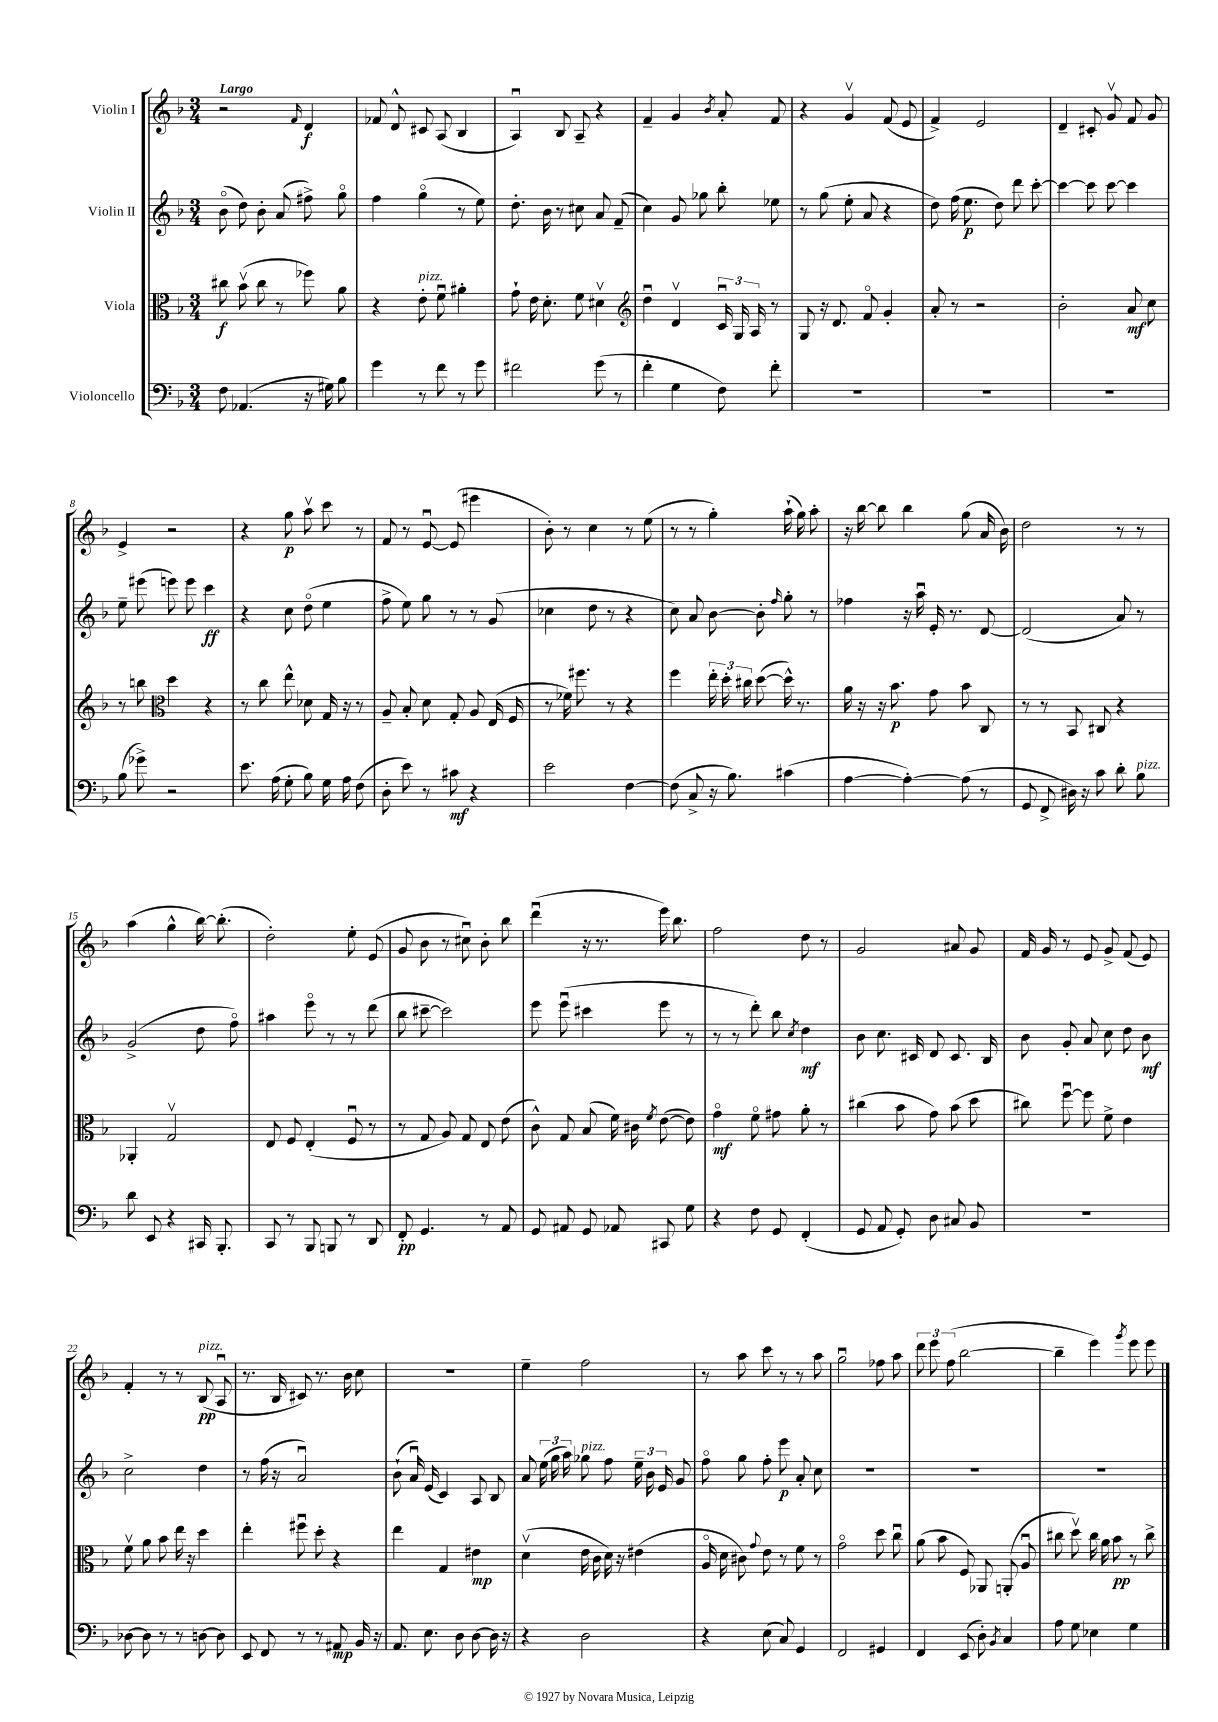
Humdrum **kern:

**kern	**kern	**kern	**kern
*staff4	*staff3	*staff2	*staff1
*clefF4	*clefC3	*clefG2	*clefG2
*k[b-]	*k[b-]	*k[b-]	*k[b-]
*M3/4	*M3/4	*M3/4	*M3/4
8F	8cc#	(8b-o	2r
(4.AA-	(8b-v	8dd)	.
.	8cc#	8b-'	.
.	8r	(8a	.
.	.	.	16qqf
16r	8ff-)	8ff#^)	4d
16G#)	.	.	.
8B-	8a	8ggo	.
=	=	=	=
4g	4r	4ff	8f-
.	.	.	8d^^
8r	8e'	(4ggo	8c#
8f	8fu	.	(8A
8r	4a#'	8r	4B-
8g	.	8ee)	.
=	=	=	=
2f#	8g`	8.dd'	4Au)
.	16e	.	.
.	8.d'	16b-	.
.	.	8r	8B-
.	8f	8cc#	8A~
(8g	4d#v	8a	4r
8r	.	(8f~	.
=	=	=	=
*	*clefG2	*	*
4f'	4ddu	4cc)	4f~
4G	4dv	8g	4g
.	.	8gg-	.
.	.	.	8qb-
8F)	24cu	8bb-'	8a'
.	24G	.	.
.	24A	.	.
8f'	8r	8ee-	8f
=	=	=	=
2.r	8G	8r	4r
.	16r	(8gg	.
.	8.d	.	.
.	.	8ee'	4gv
.	8fo	8a	.
.	4g'	4r	(8f
.	.	.	8e
=	=	=	=
2.r	8a'	8dd)	4f^)
.	8r	(16ff	.
.	.	8.ee	.
.	2r	.	2e
.	.	8dd)	.
.	.	8ddd	.
.	.	[8ccc'	.
=	=	=	=
2.r	2b-'	4ccc_	4d~
.	.	8ccc]	8c#'
.	.	[8ccc	8gv
.	8a	4ccc]	8f
.	8cc	.	8g
=	=	=	=
(8B-	8r	8ee~	4e^
8g-^)	8bb	(8eee#	.
*	*clefC3	*	*
2r	4dd	8eee)	2r
.	.	8eee	.
.	4r	4ccc	.
=	=	=	=
8.e	8r	4r	4r
.	8cc	.	.
(16A	.	.	.
8G'	8ee^^	8cc	8gg
8B-)	8d-	(8ddo	8aav
16G	16G	4ee	8ccc
16A	16r	.	.
(8F	8r	.	8r
=	=	=	=
8D'	8A~	8ff^	8f
8e)	8B-'	8ee)	8r
8r	8d	8gg	[8eu
8c#	8G'	8r	(8e]
4r	8A	8r	4eee#
.	(16E	(8g	.
.	16F	.	.
=	=	=	=
2e	8r	4cc-	8b-')
.	16f-)	.	8r
.	8.ff#	.	.
.	.	8dd	4cc
.	8r	8r	.
[4F	4r	4r	8r
.	.	.	(8ee
=	=	=	=
(8F]	4ff	8cc)	8r
8C^	.	8a	8r
16r	24ee'	[8b-	4gg')
.	24dd'	.	.
8.B-)	.	.	.
.	24cc#	.	.
.	([8dd	8b-']	.
.	.	16qqff	.
(4c#	16dd^^])	8gg'	(16aa`
.	8.r	.	16gg)
.	.	8r	8aa'
=	=	=	=
[4A	16a	4ff-	16r
.	16r	.	[16bb-
.	16r	.	8bb-]
.	8.b-	.	.
4A'_)	.	16r	4bb-
.	.	16aau	.
.	8g	16e'	.
.	.	8.r	.
(8A]	8b-	.	(8gg
8r	8C	[8d	16a
.	.	.	16b-)
=	=	=	=
8GG	8r	(2d]	2dd
8FF^	8r	.	.
16D#)	8BB-	.	.
16r	.	.	.
8c	8C#	.	.
8d'	4r	8a)	8r
8B-	.	8r	8r
=	=	=	=
8d	4AA-'	(2g^	(4aa
8EE	.	.	.
4r	2Gv	.	4gg^^
16CC#	.	8dd	[16bb-)
8.BBB-'	.	.	(8.bb-']
.	.	8ffo)	.
=	=	=	=
8CC	8E	4aa#	2dd')
8r	8F	.	.
8BBB-	(4E'	8eeeo	.
8BBB	.	8r	.
8r	8Fu	8r	8ee'
8DD	8r	(8ddd	(8e
=	=	=	=
8FF'	8r	8bb-	8g
4.GG	8G	[8ccc#~	8b-
.	8A)	2ccc#])	8r
.	8G	.	8cc#u)
8r	8E	.	8b-'
8AA	(8e	.	8bb-
=	=	=	=
8GG	8c^^)	8eee	(4dddu
8AA#	8G	(8eeeu	.
8GG	(8B-	4ccc#	16r
.	.	.	8.r
8AA-	16f)	.	.
.	16c#	.	.
.	8qf	.	.
8CC#	([8e	8eee	16eee)
.	.	.	8.bb-
8G	8e])	8r	.
=	=	=	=
4r	4go	8r	2ff
.	.	8r	.
8F	8fo	8ddd')	.
8GG	8g#	8bb-	.
.	.	8qcc	.
(4FF'	8a'	4dd	8dd
.	8r	.	8r
=	=	=	=
8GG	(4cc#	8b-	2g
8AA	.	8.cc	.
8GG')	8b-	.	.
.	.	16c#	.
8D	8g)	8d	.
8C#	(8b-	8.c#	8a#
8BB-	8dd	.	8g
.	.	16B-	.
=	=	=	=
2.r	8cc#)	8b-	16f
.	.	.	16g
.	[8ffu	8g'	8r
.	8ff]	8a	8e
.	8f^	8cc	8g^
.	4e	8dd	(8f
.	.	8b-	8e)
=	=	=	=
[8D-	8fv	2cc^	4f'
8D-]	8a	.	.
8r	8b-	.	8r
8r	16ee	.	8r
.	16r	.	.
[8D	4dd	4dd	(8B-
8D]	.	.	8Au
=	=	=	=
8EE	4ee'	8r	8.r
8FF	.	(16ff	.
.	.	16r	16B-
8r	8ff#u	2au)	8c#)
8r	8dd'	.	8.r
8AA#	4r	.	.
.	.	.	16b-
16BB-	.	.	8cc
16r	.	.	.
=	=	=	=
8.AA	4ee	(8b-`	2.r
.	.	16au)	.
8.E	.	(16e	.
.	4G	4c)	.
8D	.	.	.
[8D	4e#	8A	.
16D]	.	8B-	.
16r	.	.	.
=	=	=	=
4r	(4dv	8a	4ee~
.	.	(24ee	.
.	.	24gg	.
.	.	24aa)	.
2D	16e	8gg-	2ff
.	16c	.	.
.	16d)	8ff	.
.	16r	.	.
.	(4e#	24ee~	.
.	.	24b-	.
.	.	24e	.
.	.	8g	.
=	=	=	=
4r	16Ao	8ffo	8r
.	16d	.	.
.	8c#)	8gg	8aa
.	8qqg	.	.
(8E	8e	8ff'	8ccc
8C)	8r	8eee	8r
4GG	8f	8a'	8r
.	8r	8cc	8aa
=	=	=	=
2FF	2go	2.r	2ggu
4GG#	8dd	.	8ff-
.	8ccu	.	8aa
=	=	=	=
4FF	(8a	2.r	12ddd
.	.	.	12eee
.	8b-	.	.
.	.	.	(12ff
(8EE	8F)	.	[2bb-
8D')	8AA-	.	.
8qBB-	.	.	.
4C	(8AA'	.	.
.	8Au	.	.
=	=	=	=
8A	8cc#	2.r	4bb-~]
8G	8ddv)	.	.
4E-	16cc#	.	4eee)
.	16a	.	.
.	8b-	.	.
.	.	.	8qggg
4G	8r	.	8eee
.	8cc#^	.	8eee
==	==	==	==
*-	*-	*-	*-
